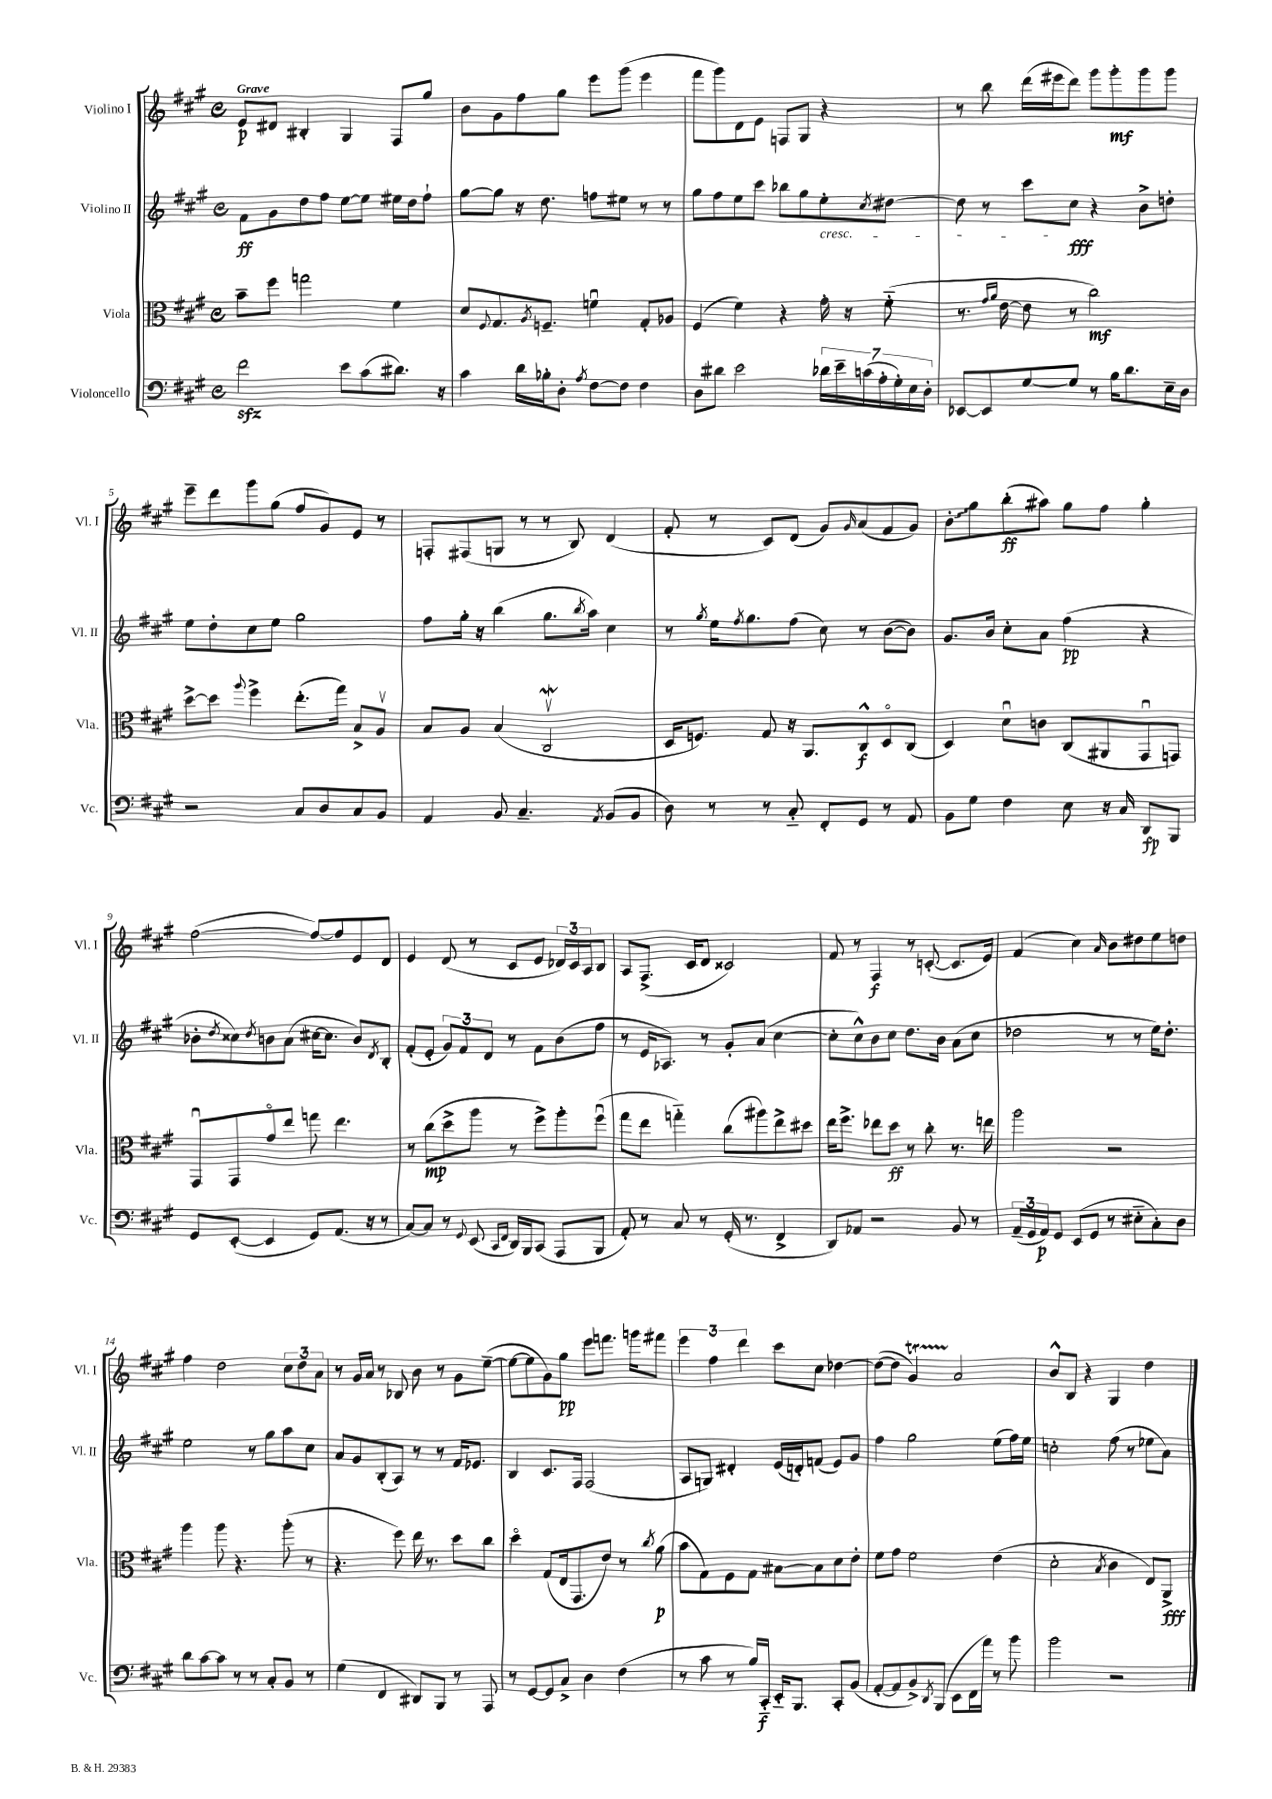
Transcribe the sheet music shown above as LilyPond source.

<<
\new StaffGroup <<
\new Staff = "s0" \with { instrumentName = "Violino I" shortInstrumentName = "Vl. I" } {
    \clef treble \key a \major \defaultTimeSignature \time 4/4 \tempo "Grave"
    e'8\p dis'8 bis4-. gis4 fis8 gis''8 |
    b'8 gis'8 fis''8 gis''8 e'''8 gis'''8( e'''4 |
    fis'''8 gis'''8) d'8 e'8 f8 gis8 r4 |
    r8 b''8 d'''16( eis'''16 d'''8) gis'''8 gis'''8-.\mf gis'''8 gis'''8 |
    e'''8-- d'''8 gis'''8 gis''8( fis''8 gis'8) e'8 r8 |
    f8-. fis8( g8 r8 r8 b8) d'4( |
    fis'8-. r8 cis'8) d'8( gis'8) \grace { gis'16 } a'8( fis'8 gis'8) |
    \once \override Glissando.style = #'zigzag b'8-.\glissando gis''8 b''8-.\ff( ais''8) gis''8 fis''8 gis''4-. |
    fis''2~( fis''8~) fis''8 e'8 d'8 |
    e'4 d'8( r8 cis'8 e'8 \tuplet 3/2 { des'16) cis'16 a16 } b8 |
    a8 fis8.->( cis'16 d'8 cisis'2) |
    fis'8 r8 fis4\f r8 c'8~-.( c'8. e'16) |
    fis'4( cis''4) \grace { a'16 } b'8 dis''8 e''8 d''8 |
    fis''4 d''2 \tuplet 3/2 { cis''8 d''8 a'8 } |
    r8 gis'16 a'16 r8 bes8 b'8 r8 gis'8 e''8~--( |
    e''8~ e''8 gis'8) gis''8\pp e'''8 f'''8. g'''16 fis'''8 |
    \tuplet 3/2 { e'''4 fis''4 d'''4 } cis'''8 cis''8 des''4~ |
    des''8~( des''8 gis'4\startTrillSpan) a'2\stopTrillSpan |
    b'8-^ b8 r4 gis4 d''4 \bar "|." |
}
\new Staff = "s1" \with { instrumentName = "Violino II" shortInstrumentName = "Vl. II" } {
    \clef treble \key a \major \defaultTimeSignature \time 4/4
    fis'8\ff gis'8 d''8 fis''8 e''8~ e''8 eis''16 d''16 fis''8-! |
    gis''8~ gis''8 r16 d''8. f''8 eis''8 r8 r8 |
    gis''8 fis''8 e''8 cis'''8 bes''8 gis''8 e''8-.\cresc \acciaccatura { cis''8 } dis''8~ |
    dis''8 r8 cis'''8\! cis''8\fff r4 b'8-> d''8-. |
    e''8 d''8-. cis''8 e''8 gis''2 |
    fis''8 gis''16-. r16 b''4( gis''8. \acciaccatura { b''8 } a''16) cis''4 |
    r8 \acciaccatura { gis''8 } e''16 \acciaccatura { fis''8 } gis''8. fis''8( cis''8) r8 b'8~( b'8) |
    gis'8. b'16 cis''8-. a'8 fis''4\pp( r4 |
    bes'8-. \acciaccatura { d''8 } cisis''8) \acciaccatura { d''8 } b'8 a'8( cis''16~ cis''8. b'8) \acciaccatura { d'8 } b8-. |
    fis'8-.( e'8-. \tuplet 3/2 { gis'8) fis'8 d'8 } r8 fis'8 b'8( fis''8 |
    r8 e'16 aes8.) r8 gis'8-. a'8( cis''4~ |
    cis''8-. cis''8-^) b'8 cis''8 d''8. b'16 a'8( cis''8 |
    des''2 r8 r8 e''16) des''8.-. |
    e''2 r8 gis''8 a''8 cis''8 |
    a'8 gis'8 b8-.( a8) r8 r8 fis'16 ees'8. |
    b4 cis'8. fis16 fis2( |
    a8 g8) dis'4-. e'16( d'16-.) f'8( e'8) gis'8 |
    fis''4 gis''2 e''8( fis''16) e''16 |
    c''2-. fis''8( r8 ees''8 a'8) \bar "|." |
}
\new Staff = "s2" \with { instrumentName = "Viola" shortInstrumentName = "Vla." } {
    \clef alto \key a \major \defaultTimeSignature \time 4/4
    b'8-- fis''8 g''2 fis'4 |
    d'8 \appoggiatura { fis8 } gis8. \acciaccatura { a8 } f8.-- f'4\downbow gis8-. aes8 |
    fis4( fis'4) r4 gis'16-. r16 fis'8-_( |
    r8. \grace { gis'16 a'16 } e'16~ e'8 r8 cis''2\mf) |
    d''8~-> d''8 \appoggiatura { a''8 } fis''4-> e''8.-.( gis''16) b8-> a8\upbow |
    b8 a8 b4( cis2\upbow\mordent |
    d16 f8.) gis8 r16 a,8. cis8-^\f d8\flageolet cis8( |
    d4) d'8\downbow c'8 cis8( ais,8 gis,8\downbow g,8) |
    gis,8\downbow gis,8 gis'8\flageolet e''8 g''8 e''4. |
    r8 cis''8\mp( d''8-> a''8 r8 fis''8->) a''8-. fis''8\downbow( |
    gis''8 e''8 g''4-_) cis''8( ais''8) e''8-> dis''8 |
    e''16 fis''8.-> ees''8 d''8\ff r8 cis''8-. r8. e''16 |
    a''2 r2 |
    a''4 a''8 r4. a''8-.( r8 |
    r4. fis''8) e''16 r8. d''8 cis''8 |
    d''4\flageolet gis8( e16 gis,8. e'8) r8 \acciaccatura { cis''8 } a'8\p( |
    b'8 gis8) fis8 gis8 bis8~ bis8 d'8 e'8-. |
    fis'8 gis'8 fis'2 e'4( |
    d'2-. \acciaccatura { b8 } cis'4 e8) a,8->\fff \bar "|." |
}
\new Staff = "s3" \with { instrumentName = "Violoncello" shortInstrumentName = "Vc." } {
    \clef bass \key a \major \defaultTimeSignature \time 4/4
    fis'2\sfz e'8 cis'8( dis'8.) r16 |
    cis'4 d'16 bes16-. d8-. \acciaccatura { a8 } fis8~ fis8 fis4 |
    d8 dis'8 e'2 \tuplet 7/4 { des'16 e'16-- c'16( a16-. gis16-.) e16 d16-. } |
    ees,8~ ees,8 gis8~ gis8 r8 b16 d'8. e16-- d16 |
    r2 cis8 d8 cis8 b,8 |
    a,4 b,8 cis4.-- \acciaccatura { a,8 } b,8( b,8 |
    d8) r8 r8 cis8-_ fis,8-. gis,8 r8 a,8 |
    b,8 gis8 fis4 e8 r16 cis16 d,8\fp b,,8 |
    gis,8 e,8~-.( e,4 gis,8) a,8.( r16 r8 |
    cis8~) cis8 r8 \appoggiatura { gis,8 } e,8( \grace { cis,16 fis,16 } d,16) b,,16 cis,8( a,,8 b,,8 |
    a,8-.) r8 cis8 r8 gis,16-.( r8. fis,4-> |
    d,8) aes,8 r2 b,8 r8 |
    \tuplet 3/2 { a,16--( gis,16 a,16\p) } gis,8 e,8( gis,8 r8 eis8-_ cis8-.) d8 |
    d'8 cis'8~ cis'8 r8 r8 cis8-. b,8 r8 |
    gis4( fis,4 dis,8) b,,8 r8 a,,8 |
    r8 gis,8~ gis,8 cis8-> d4 fis4( |
    r8 cis'8 r8 b16) cis,16-_\f e,16-_ b,,8. cis,8-. b,8( |
    a,8~-. a,8 b,8->) \acciaccatura { d,8 } b,,8( e,8 fis,16 a'16) r8 b'8 |
    b'2 r2 \bar "|." |
}
>>
>>
